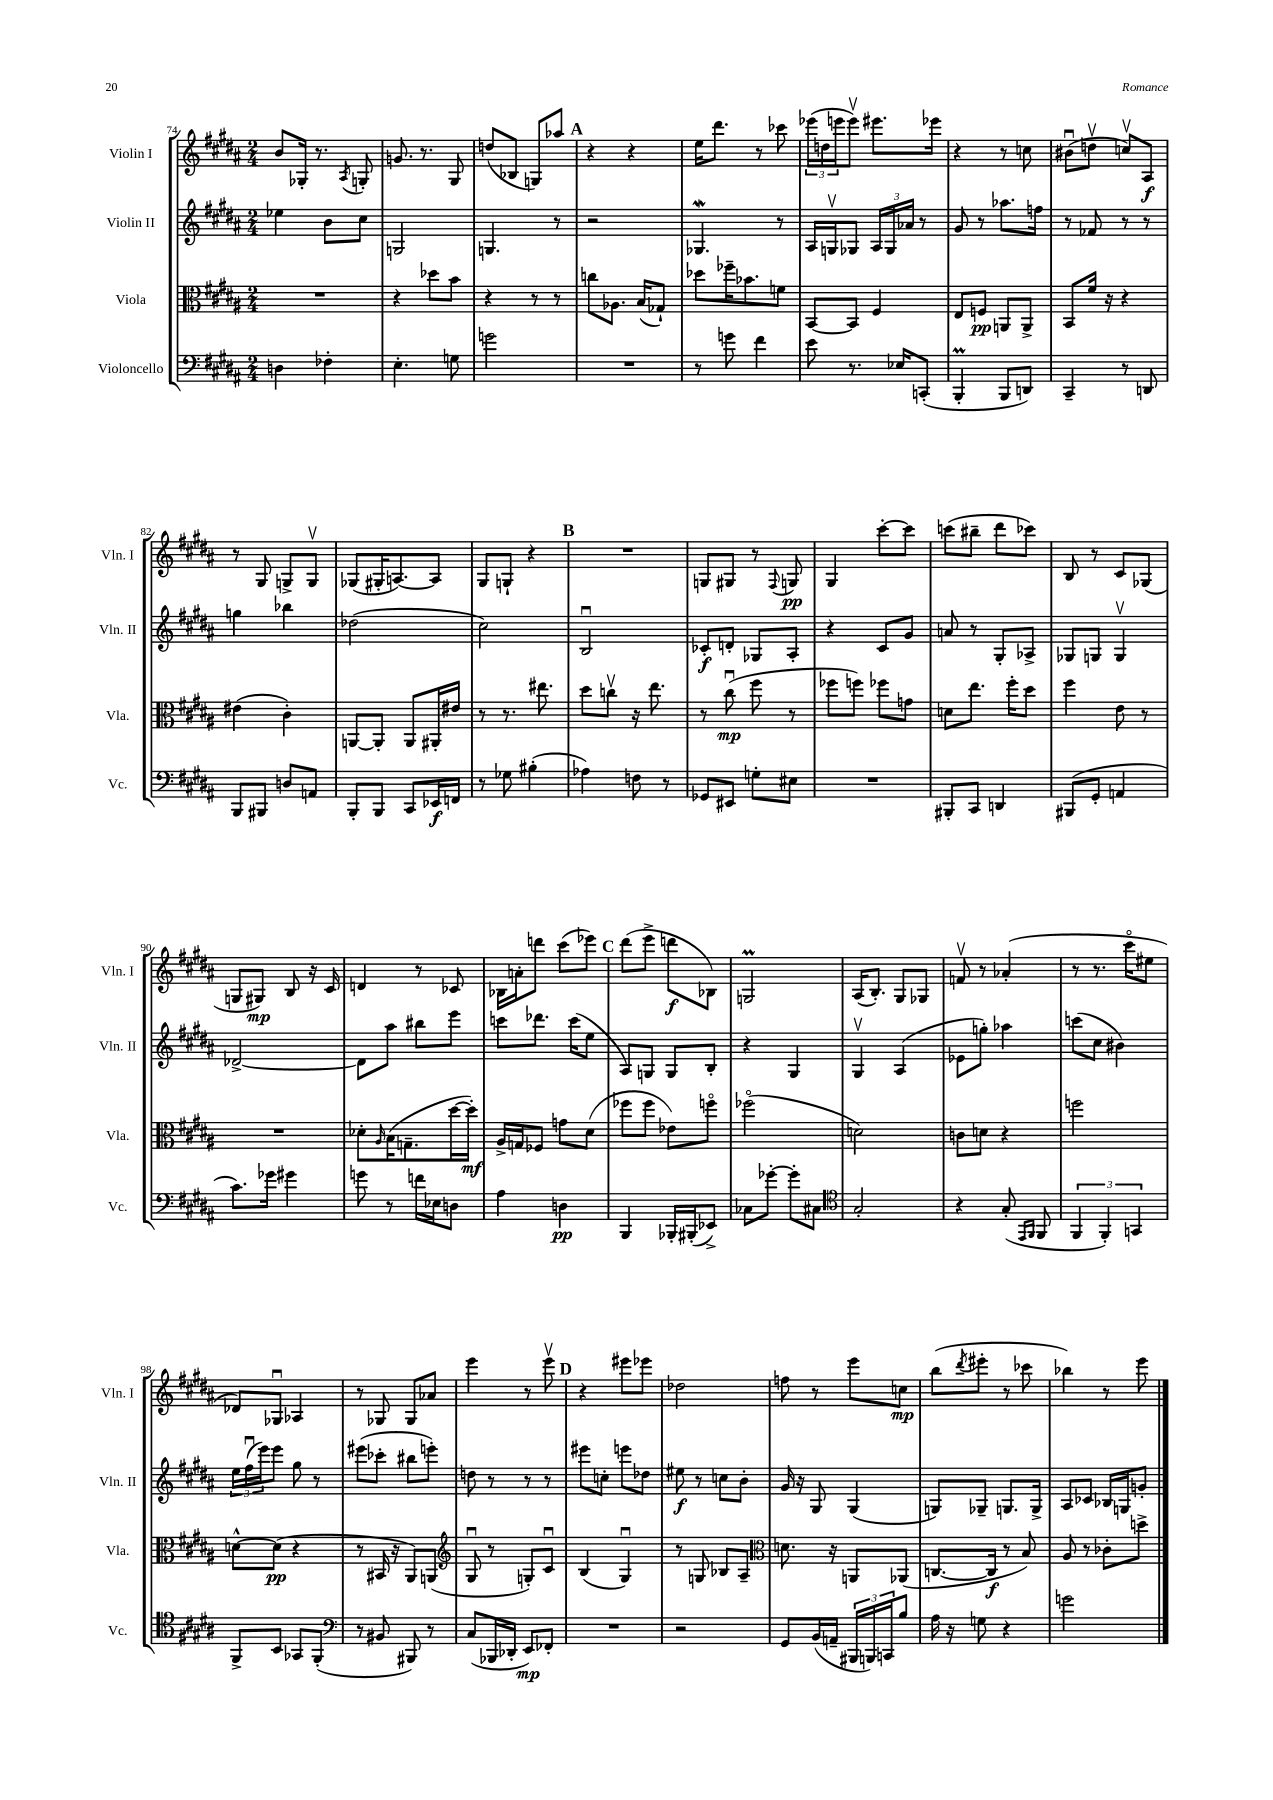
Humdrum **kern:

**kern	**kern	**kern	**kern
*staff4	*staff3	*staff2	*staff1
*clefF4	*clefC3	*clefG2	*clefG2
*k[f#c#g#d#a#]	*k[f#c#g#d#a#]	*k[f#c#g#d#a#]	*k[f#c#g#d#a#]
*M2/4	*M2/4	*M2/4	*M2/4
4D	2r	4ee-	8b
.	.	.	16G-'
.	.	.	8.r
4F-'	.	8b	.
.	.	.	8qA#
.	.	8cc#	8G'
=	=	=	=
4.E'	4r	2G	8.g
.	.	.	8.r
.	8dd-	.	.
8G	8b	.	8G#
=	=	=	=
2g	4r	4.G	(8dd
.	.	.	8B-
.	8r	.	8G)
.	8r	8r	8aa-
=	=	=	=
2r	8cc	2r	4r
.	8.A-	.	.
.	.	.	4r
.	(16B	.	.
.	8G-`)	.	.
=	=	=	=
8r	8dd-	4.G-	16ee
.	.	.	8.ddd#
8g	16ff-~	.	.
.	8.b-	.	.
4f#	.	.	8r
.	8f	8r	8ccc-
=	=	=	=
8e	[8BB	16A#	(24eee-
.	.	.	24dd
.	.	16Gv	.
.	.	.	24eee
8.r	8BB]	8G-	8eeev)
.	4F#	24A#	8.eee#
.	.	24G-	.
16E-	.	.	.
.	.	24a-	.
(8CC'	.	8r	.
.	.	.	16eee-
=	=	=	=
4BBB'	8E	8g#	4r
.	8F	8r	.
8BBB	8AA	8.aa-	8r
8DD)	8AA^	.	8cc
.	.	16ff	.
=	=	=	=
4CC#~	8BB	8r	(8b#u
.	16f#	8f-	8ddv
.	16r	.	.
8r	4r	8r	8ccv)
8DD	.	8r	8A#
=	=	=	=
8BBB	(4e#	4gg	8r
8BBB#	.	.	8G#
8D	4c#')	4bb-	8G^
8AA	.	.	8Gv
=	=	=	=
8BBB'	[8AA	(2dd-	(8G-
8BBB	8AA']	.	16G#'
.	.	.	[8.A)
8CC#	8AA	.	.
16EE-	16AA#'	.	8A]
16FF	16e#	.	.
=	=	=	=
8r	8r	2cc#)	8G#
8G-	8.r	.	8G`
(4B#'	.	.	4r
.	8.ee#	.	.
=	=	=	=
4A-)	8dd#	2Bu	2r
.	8ccv	.	.
8F	16r	.	.
.	8.ee	.	.
8r	.	.	.
=	=	=	=
8GG-	8r	8c-'	8G
8EE#	(8cc#u	8d'	8G#
8G'	8ff#	8G-	8r
.	.	.	8qqF#
8E#	8r	8A#'	8G
=	=	=	=
2r	8ff-	4r	4G#
.	8ff)	.	.
.	8ff-	8c#	[8ccc#'
.	8g	8g#	8ccc#]
=	=	=	=
8BBB#'	8d	8a	(8ccc
8CC#	8.ee	8r	8bb#~
4DD	.	8G#'	8ddd#
.	16ff#'	.	.
.	8dd#	8A-^	8ccc-)
=	=	=	=
(8BBB#	4ff#	8G-	8B
8GG#'	.	8G	8r
4AA	8e	4Gv	8c#
.	8r	.	(8G-
=	=	=	=
8.c#)	2r	[2d-^	8G
.	.	.	8G#)
16g-	.	.	.
4g#	.	.	8B
.	.	.	16r
.	.	.	16c#
=	=	=	=
8g	8d-'	8d-]	4d
.	16qqA#	.	.
8r	(16B	8aa#	.
.	8.G~	.	.
16f	.	8bb#	8r
16E-	.	.	.
8D	[16dd#	8eee	8c-
.	16dd#'])	.	.
=	=	=	=
4A#	16A#^	8ccc	16B-
.	16G	.	16a'
.	8F-	8.ddd-	8ddd
4D	8g	.	(8ccc#
.	.	(16ccc	.
.	(8d#	8ee	8eee-)
=	=	=	=
4BBB	8ff-	8A#)	(8ddd#
.	8ff-	8G	8eee^
16BBB-'	8e-)	8G	8ddd
(16BBB#'	.	.	.
8EE-^)	8ffo	8B'	8B-)
=	=	=	=
8C-	(2ff-o	4r	2G
[8g-'	.	.	.
8g-']	.	4G#	.
8C#	.	.	.
=	=	=	=
*clefC4	*	*	*
2G#'	2d)	4G#v	(16A#
.	.	.	8.B')
.	.	(4A#	8G#
.	.	.	8G-
=	=	=	=
4r	8c	8e-	8fv
.	8d	8gg')	8r
(8G#'	4r	4aa-	(4a-'
16qqEE	.	.	.
16qqFF#	.	.	.
8FF#	.	.	.
=	=	=	=
6FF#	2ff	(8ccc	8r
.	.	8cc#	8.r
6FF#')	.	.	.
.	.	4b#)	.
.	.	.	16ccc#o
6GG	.	.	.
.	.	.	8ee#
=	=	=	=
8FF#^	[8d^^	24ee	8d-)
.	.	(24ff#u	.
.	.	24eee)	.
8BB	(8d]	8eee	8G-u
8GG-	4r	8gg#	4A-
(8FF#'	.	8r	.
=	=	=	=
*clefF4	*	*	*
8r	8r	(8eee#	8r
8BB#	16BB#	8ccc-'	8G-
.	16r	.	.
8BBB#)	8AA#)	8bb#	8G-
8r	(8AA	8eee')	8a-
=	=	=	=
*	*clefG2	*	*
(8C#	8G#u	8dd	4eee
16BBB-	8r	8r	.
16DD-'	.	.	.
8EE)	8G')	8r	8r
8FF-'	8c#u	8r	8eeev
=	=	=	=
2r	(4B	8eee#	4r
.	.	8cc'	.
.	4G#u)	8eee	8eee#
.	.	8dd-	8eee-
=	=	=	=
2r	8r	8ee#	2dd-
.	8G	8r	.
.	8B-	8cc	.
.	8A#~	8b'	.
=	=	=	=
*	*clefC3	*	*
8GG#	8.d	16g#	8ff
.	.	16r	.
(16BB	.	8G#	8r
16AA~	16r	.	.
24BBB#	8AA	(4G#	8eee
24BBB)	.	.	.
24CC	.	.	.
8B	(8AA-	.	8cc
=	=	=	=
16A#	[8.C	8G)	(8bb
16r	.	.	.
.	.	.	8qddd#
8G	.	8G-~	8eee#'
.	16C]	.	.
4r	8r	8.G	8r
.	8B)	.	8ccc-
.	.	16G^	.
=	=	=	=
2g	8A#	8A#	4bb-)
.	8r	8c-	.
.	8c-'	16B-	8r
.	.	16G	.
.	8dd^	8g'	8eee
==	==	==	==
*-	*-	*-	*-
